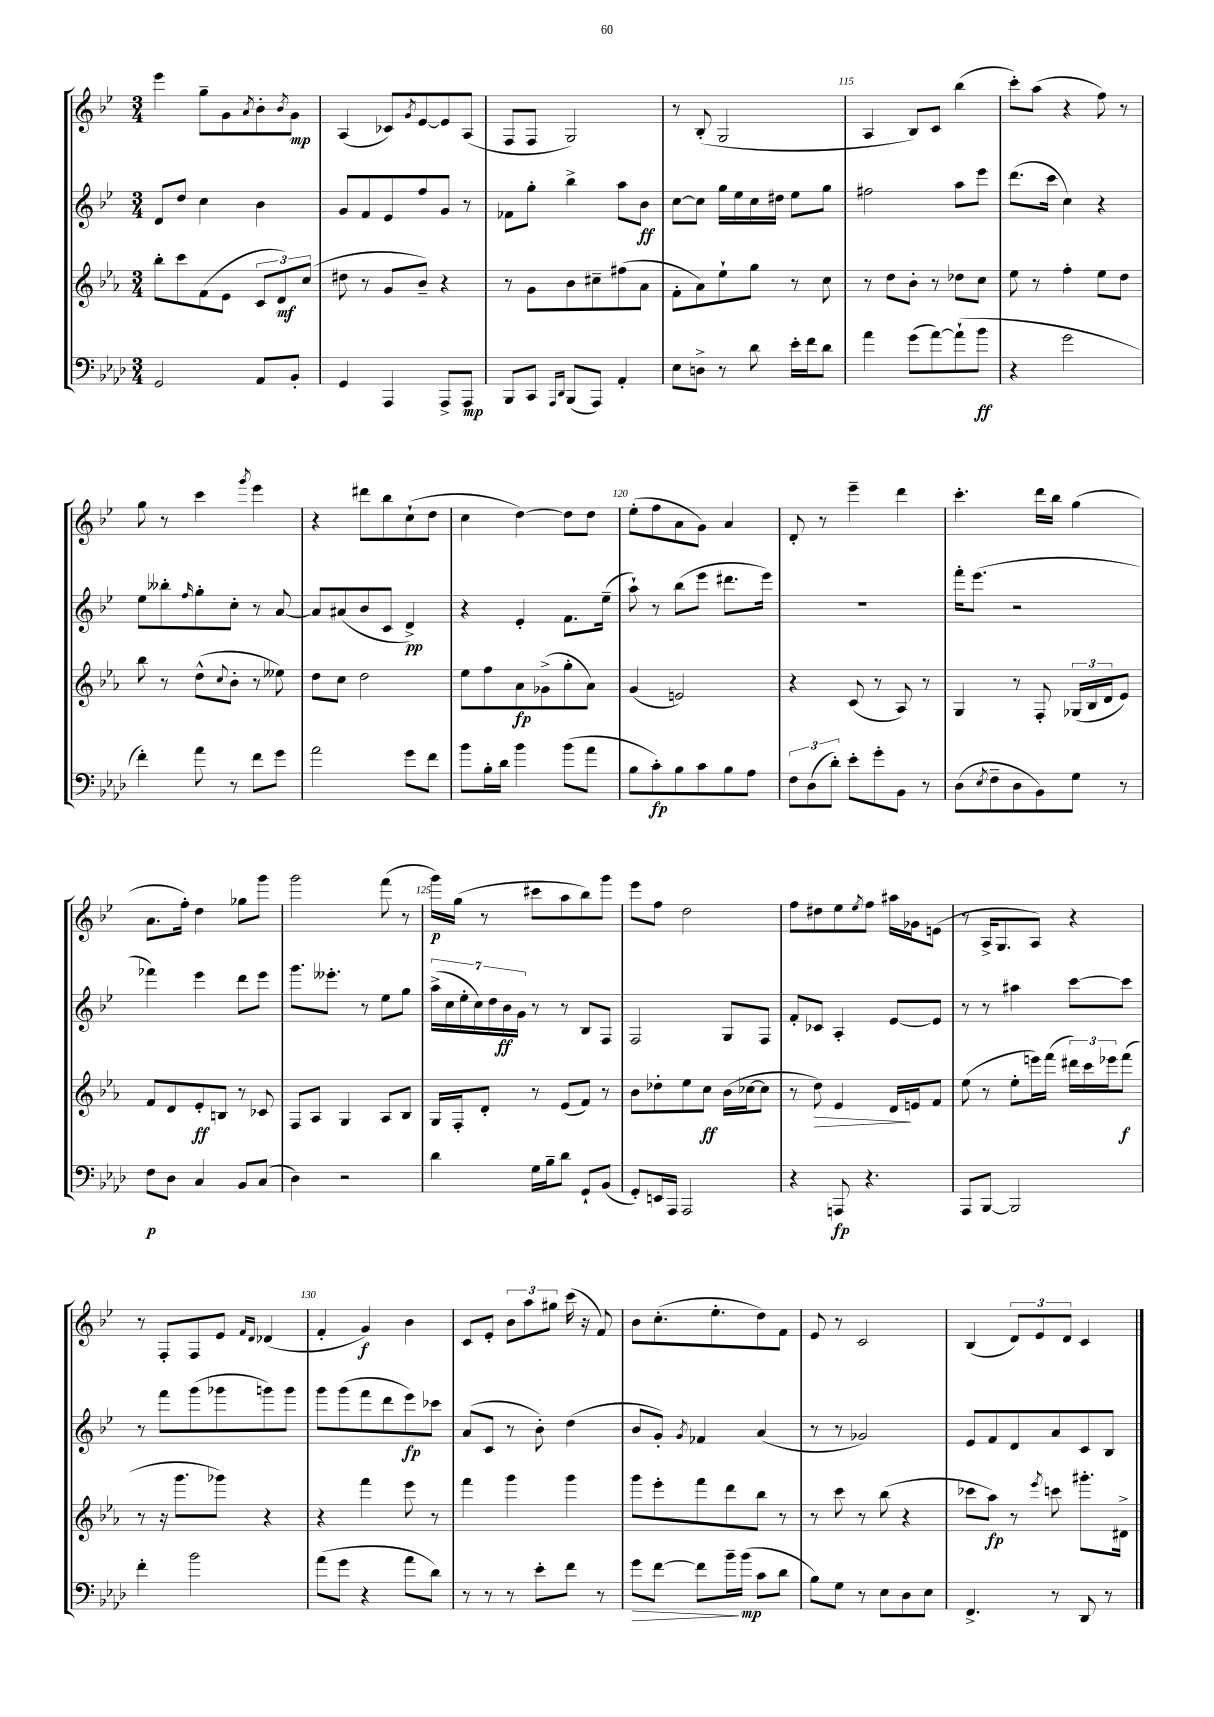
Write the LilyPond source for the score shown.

<<
\new StaffGroup <<
\new Staff = "s0" {
    \clef treble \key bes \major \numericTimeSignature \time 3/4
    ees'''4 g''8-- g'8 \acciaccatura { a'8 } bes'8-. \acciaccatura { bes'8 } g'8\mp |
    a4( ces'8) \acciaccatura { g'8 } ees'8~ ees'8 a8( |
    f8 f8 g2) |
    r8 bes8-.( g2 |
    a4 bes8) c'8 bes''4( |
    c'''8-.) a''8( r4 f''8) r8 |
    g''8 r8 c'''4 \acciaccatura { g'''8 } ees'''4 |
    r4 dis'''8 bes''8 c''8-!( d''8 |
    c''4 d''4~) d''8 d''8 |
    ees''8-.( f''8 a'8 g'8) a'4 |
    d'8-. r8 ees'''4-- d'''4 |
    c'''4.-. d'''16 bes''16 g''4( |
    a'8. f''16-.) d''4 ges''8 g'''8 |
    g'''2 f'''8( r8 |
    g'''16\p) g''16( r8 cis'''8 a''8 bes''8) g'''8 |
    ees'''8 f''8 d''2 |
    f''8 dis''8 ees''8 \acciaccatura { ees''8 } f''8 ais''16 ges'16 e'8( |
    r8 a16-> g8. a8) r4 |
    r8 f8-. f8 ees'8 \grace { f'16 d'16 } des'4( |
    f'4-. g'4\f) bes'4 |
    c'8 ees'8-. \tuplet 3/2 { bes'8 a''8 gis''8 } c'''16( r16 f'8) |
    bes'8 c''8.-.( ees''8.-. d''8) f'8 |
    ees'8 r8 c'2 |
    bes4( \tuplet 3/2 { d'8) ees'8 d'8 } c'4 \bar "|." |
}
\new Staff = "s1" {
    \clef treble \key bes \major \numericTimeSignature \time 3/4
    d'8 d''8 c''4 bes'4 |
    g'8 f'8 ees'8 f''8 g'8 r8 |
    fes'8 g''8-. bes''4-> a''8 bes'8\ff |
    c''8~ c''8 g''16 ees''16 c''16 dis''16 ees''8 g''8 |
    fis''2 a''8 ees'''8 |
    d'''8.( c'''16 c''4) r4 |
    ees''8 beses''8-. \grace { f''16 } g''8-. c''8-. r8 a'8~ |
    a'8 ais'8( bes'8 c'8 d'4->\pp) |
    r4 ees'4-. f'8. ees''16--( |
    a''8-!) r8 bes''8( ees'''8 dis'''8. ees'''16) |
    R2. |
    f'''16-. ees'''8.( r2 |
    fes'''4) ees'''4 d'''8 ees'''8 |
    g'''8. eeses'''8.-. r8 ees''8 g''8 |
    \tuplet 7/4 { a''16->( c''16 ees''16-. c''16) d''16 bes'16\ff g'16 } r8 r8 bes8 f8 |
    f2 g8 f8 |
    f'8-. ces'8 a4-. ees'8~ ees'8 |
    r8 r8 ais''4 c'''8~ c'''8 |
    r8 f'''8 g'''8( ges'''8 g'''8) g'''8 |
    g'''8 g'''8( f'''8 d'''8 ees'''8\fp) ces'''8 |
    a'8( c'8 r8 bes'8-.) d''4( |
    bes'8 g'8-.) \acciaccatura { g'8 } fes'4 a'4( |
    r8 r8 ges'2) |
    ees'8 f'8 d'8 a'8 c'8 bes8 \bar "|." |
}
\new Staff = "s2" {
    \clef treble \key ees \major \numericTimeSignature \time 3/4
    bes''8-. c'''8 f'8( ees'8 \tuplet 3/2 { c'8 d'8\mf) c''8( } |
    dis''8 r8 g'8 bes'8--) r4 |
    r8 g'8 bes'8 cis''8-- fis''8( aes'8 |
    f'8-. aes'8) ees''8-! g''8 r8 c''8 |
    r8 d''8 bes'8-. r8 des''8 c''8 |
    ees''8 r8 f''4-. ees''8 d''8 |
    bes''8 r8 d''8-^( \appoggiatura { c''8 } bes'8-. r8 eeses''8) |
    d''8 c''8 d''2 |
    ees''8 f''8 aes'8\fp ges'8->( g''8-. aes'8) |
    g'4( e'2) |
    r4 c'8( r8 aes8) r8 |
    g4 r8 f8-. \tuplet 3/2 { ges16( bes16 d'16 } ees'8) |
    f'8 d'8 ees'8-.\ff b8 r8 ces'8 |
    f8 aes8 g4 aes8 bes8 |
    g16 f16-. d'8-. r8 ees'8( f'8) r8 |
    bes'8 des''8-. ees''8 c''8\ff bes'16( ces''16~ ces''8 |
    r8 d''8\>) ees'4 d'16\! e'16 f'8 |
    ees''8( r8 ees''8-. e'''16) f'''16( \tuplet 3/2 { dis'''16) c'''16 ees'''16 } f'''8\f( |
    r8 r16 g'''8. ges'''8) r4 |
    r4 f'''4 ees'''8 r8 |
    f'''4 g'''4 g'''4 |
    g'''8 ees'''8-. f'''8 d'''8 bes''8 r8 |
    r8 c'''8 r8 bes''8( r4 |
    ces'''8 aes''8\fp) r8 \acciaccatura { ees'''8 } c'''8 gis'''8.-. dis'16-> \bar "|." |
}
\new Staff = "s3" {
    \clef bass \key aes \major \numericTimeSignature \time 3/4
    g,2 aes,8 bes,8-. |
    g,4 aes,,4 aes,,8-> aes,,8\mp |
    bes,,8 c,8 \grace { aes,,16 des,16 } bes,,8( aes,,8) aes,4-. |
    ees8 d8-> r8 des'8 ees'16-. f'16 des'8 |
    aes'4 g'8( aes'8~) aes'8-!( bes'8\ff |
    r4 g'2 |
    f'4-.) aes'8 r8 f'8 g'8 |
    aes'2 g'8 f'8 |
    bes'8 bes16-. des'16 bes'4 bes'8( aes'8 |
    bes8 c'8-.\fp) bes8 c'8 bes8 aes8 |
    \tuplet 3/2 { f8 des8( des'8-.) } ees'8-. g'8-. bes,8 r8 |
    des8( \acciaccatura { ees8 } f8-- des8 bes,8) g8 r8 |
    f8\p des8 c4 bes,8 c8( |
    des4) r2 |
    des'4 g16 bes16-- des'8 g,8-! bes,8( |
    g,8-.) e,16 aes,,16 aes,,2 |
    r4 a,,8\fp r4. |
    aes,,8 bes,,8~ bes,,2 |
    f'4-. bes'2 |
    aes'8( g'8 r4 aes'8 des'8) |
    r8 r8 r8 ees'8-. f'8 r8 |
    g'8\> f'8~ f'8 bes'16--\! bes'16\mp( c'8 des'8 |
    bes8) g8 r8 ees8 des8 ees8 |
    f,4.-> r8 des,8 r8 \bar "|." |
}
>>
>>
\layout { \context { \Score currentBarNumber = #111 \override BarNumber.break-visibility = ##(#f #t #t) barNumberVisibility = #(every-nth-bar-number-visible 5) } }
